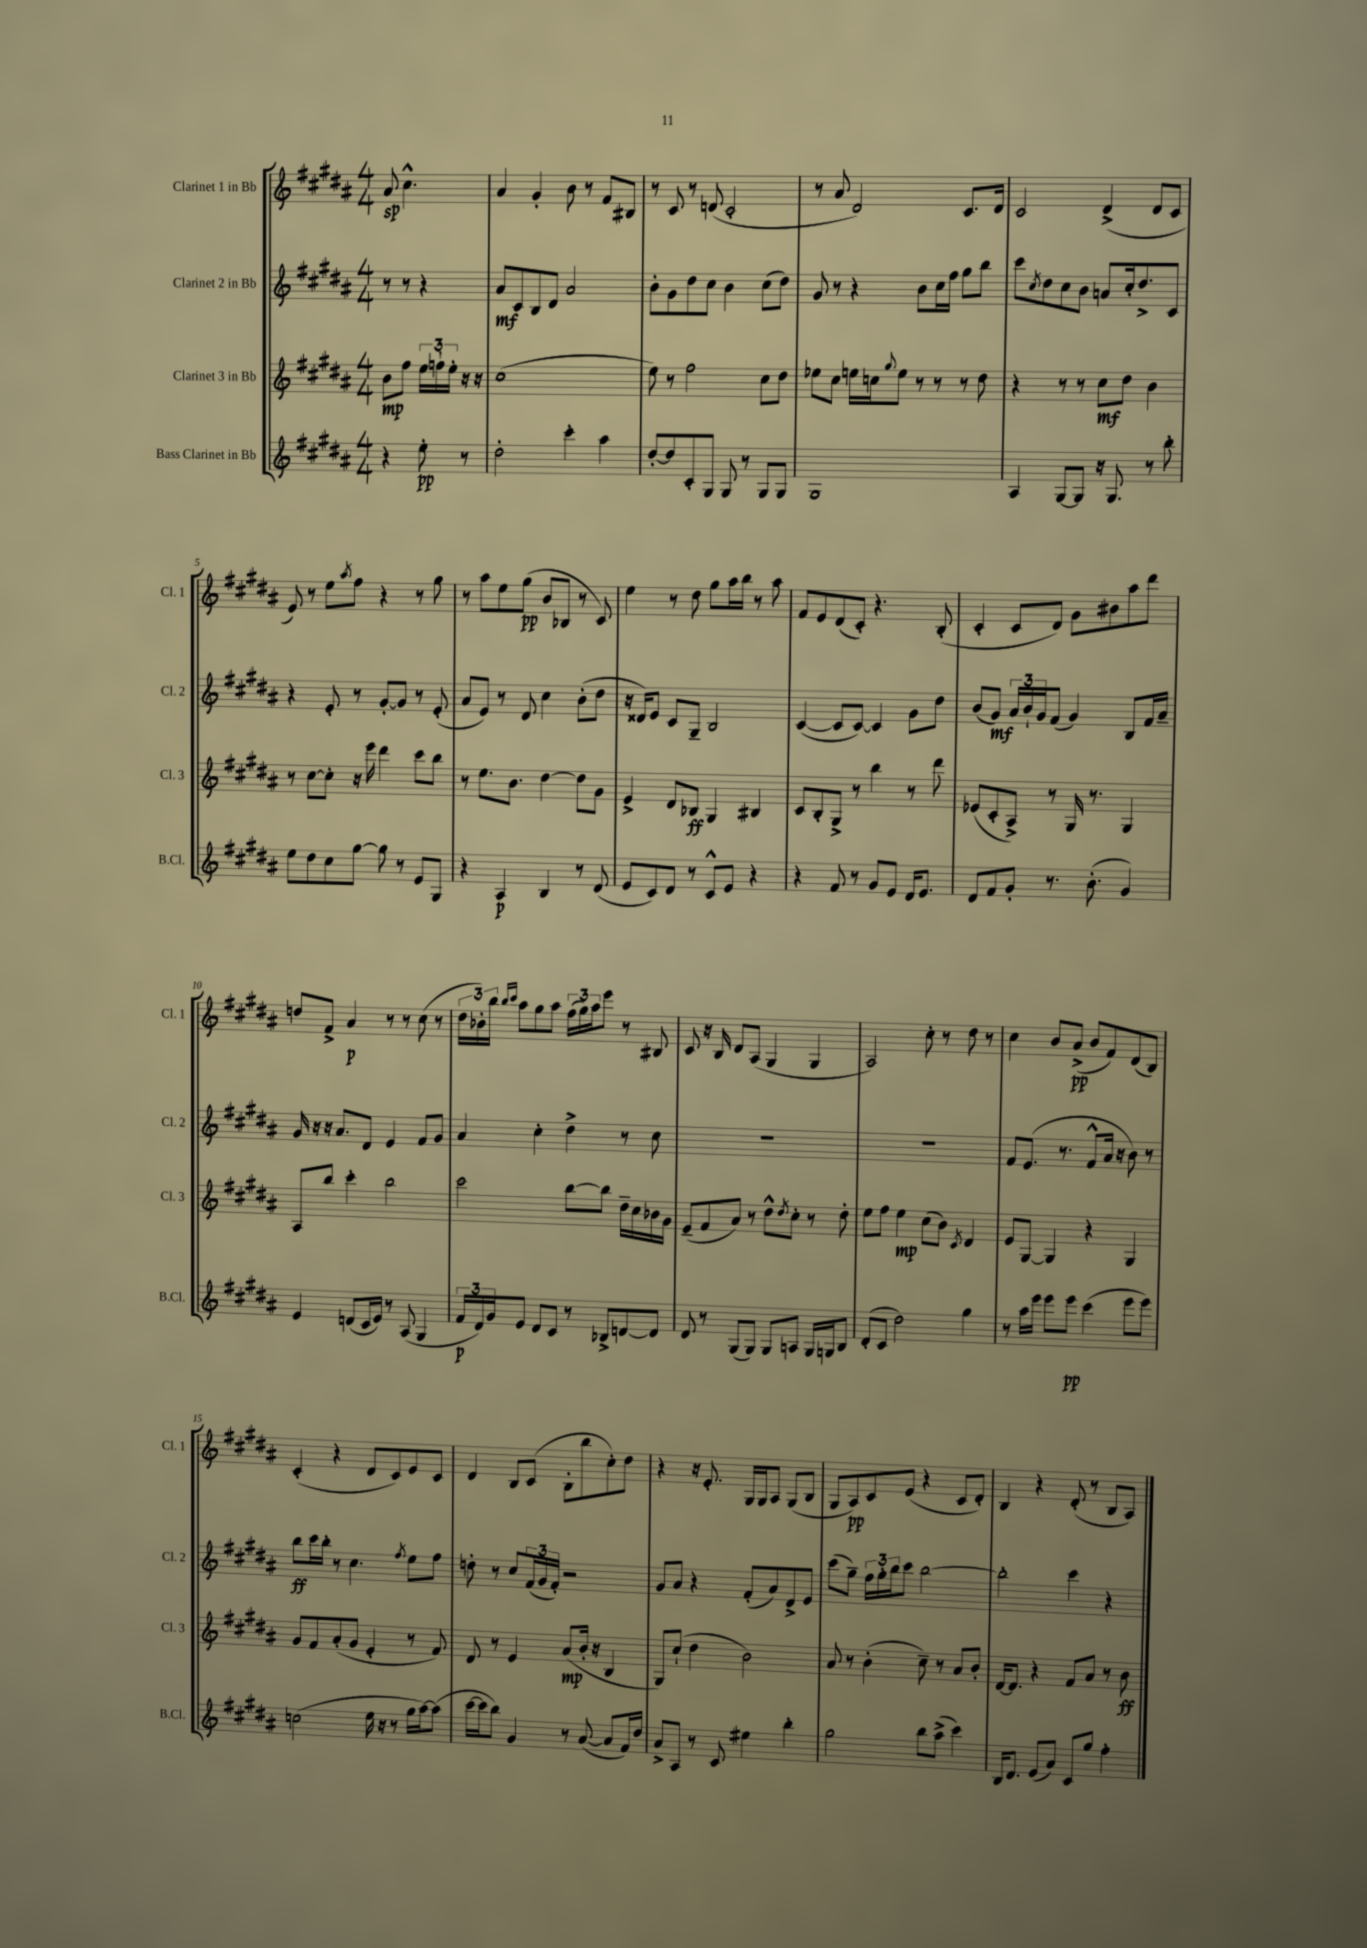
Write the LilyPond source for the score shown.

<<
\new StaffGroup <<
\new Staff = "s0" \with { instrumentName = "Clarinet 1 in Bb" shortInstrumentName = "Cl. 1" } {
    \clef treble \key b \major \numericTimeSignature \time 4/4 \partial 2
    ais'8\sp cis''4.-^ |
    ais'4 gis'4-. b'8 r8 fis'8 bis8 |
    r8 cis'8 r8 d'8( cis'2-. |
    r8 ais'8 dis'2) cis'8. dis'16 |
    cis'2 dis'4->( dis'8 cis'8 |
    e'8) r8 e''8 \acciaccatura { ais''8 } fis''8 r4 r8 gis''8 |
    r8 ais''8 e''8 gis''8\pp( b'8 bes8 r8 cis'8) |
    e''4 r8 dis''8 gis''8 ais''16 b''16 r8 ais''8 |
    fis'8 e'8 dis'8( cis'8-.) r4. b8-.( |
    cis'4-. cis'8 dis'8) gis'8 bis'8 ais''8 dis'''8 |
    d''8 fis'8-> ais'4\p r8 r8 cis''8( r8 |
    \tuplet 3/2 { dis''16 bes'16-.) b''16 } \grace { b''16 cis'''16 } ais''8 gis''8 ais''8 \tuplet 3/2 { fis''16( gis''16) ais''16 } e'''8 r8 bis8 |
    cis'8 r16 b16 dis'8 ais8( gis4 gis4 |
    ais2) cis''8-. r8 dis''8 r8 |
    cis''4 b'8 ais'8->\pp( b'8 fis'8) dis'8( b8) |
    cis'4-.( r4 dis'8 cis'8) e'8 cis'8 |
    dis'4 b8 cis'8( b8-. b''8 cis''8-.) dis''8 |
    r4 r16 e'8.-. gis16 gis16 ais8 gis8( b8 |
    gis8 ais8\pp) cis'8 e'8( r4 cis'8 dis'8-.) |
    b4 r4 dis'8-.( r8 b8 ais8) \bar "|." |
}
\new Staff = "s1" \with { instrumentName = "Clarinet 2 in Bb" shortInstrumentName = "Cl. 2" } {
    \clef treble \key b \major \numericTimeSignature \time 4/4 \partial 2
    r8 r8 r4 |
    ais'8\mf cis'8 b8 dis'8 ais'2 |
    b'8-. gis'8 dis''8 cis''8 b'4 cis''8( dis''8) |
    gis'8 r8 r4 b'8 cis''16 fis''16 gis''8 b''8 |
    cis'''8 \acciaccatura { cis''8 } dis''8 cis''8 b'8 a'8 cis''16-. dis''8.-> cis'8 |
    r4 e'8-. r8 gis'8~-. gis'8 r8 e'8-.( |
    ais'8 e'8) r8 dis'8 cis''4 b'8-.( dis''8 |
    r16 disis'16) e'8 cis'8 gis8-- b2 |
    cis'4~( cis'8 cis'8~) cis'4 gis'8 dis''8 |
    b'8( gis'8\mf) \tuplet 3/2 { ais'16 b'16-! gis'16 } fis'8( gis'4) b8 fis'16 ais'16-- |
    gis'16 r16 r16 ais'8. dis'8 e'4 fis'8 gis'8 |
    ais'4 cis''4-. dis''4-> r8 cis''8 |
    R1 |
    R1 |
    fis'8 e'8.( r8. fis'8-^ ais'16 r16 b'8) r8 |
    b''8\ff cis'''16 b''16-. r8 cis''4. \acciaccatura { fis''8 } e''8 fis''8 |
    d''8-. r8 cis''8 \tuplet 3/2 { fis'16( gis'16 fis'16-.) } r2 |
    gis'8 ais'8 r4 fis'8-.( ais'8) dis'8-> e'8 |
    cis'''8( gis''8--) \tuplet 3/2 { fis''16 gis''16-. b''16 } cis'''8 b''2~ |
    b''2-. cis'''4 r4 \bar "|." |
}
\new Staff = "s2" \with { instrumentName = "Clarinet 3 in Bb" shortInstrumentName = "Cl. 3" } {
    \clef treble \key b \major \numericTimeSignature \time 4/4 \partial 2
    b'8\mp fis''8 \tuplet 3/2 { e''16 f''16-! e''16-. } r16 r16 |
    cis''1( |
    e''8) r8 fis''2 cis''8 dis''8 |
    ees''8 cis''8 e''16 c''16 \appoggiatura { gis''8 } e''8 r8 r8 r8 dis''8 |
    r4 r8 r8 cis''8\mf dis''8 b'4 |
    r8 cis''8~ cis''8-. r16 e'''16 dis'''4 cis'''8 b''8 |
    r8 e''8. b'8. dis''4~ dis''8 gis'8 |
    e'4-> dis'8 bes8\ff gis4 bis4 |
    cis'8 b8-. gis8-> r8 b''4 r8 dis'''8 |
    ees'8( cis'8-. ais8->) r8 gis16 r8. gis4 |
    ais8 b''8 cis'''4-. b''2 |
    cis'''2 b''8~ b''8 dis''16-- cis''16 bes'16 gis'16 |
    e'8--( fis'8 ais'8) r8 dis''8-^ \acciaccatura { dis''8 } cis''8-. r8 dis''8-. |
    e''8 fis''8 e''4\mp cis''8( b'8) \acciaccatura { cis'8 } dis'4 |
    e'8 gis8~ gis4 r4 gis4 |
    gis'8 fis'8 ais'8-.( gis'8 e'4-. r8 fis'8) |
    dis'8 r8 e'4 ais'8\mp( b'16-. r16 b4 |
    gis8) cis''8-!( dis''4 b'2) |
    ais'8 r8 b'4-.( cis''8--) r8 ais'8 b'8-. |
    dis'16~ dis'8. r4 fis'8 ais'8 r8 b'8\ff \bar "|." |
}
\new Staff = "s3" \with { instrumentName = "Bass Clarinet in Bb" shortInstrumentName = "B.Cl." } {
    \clef treble \key b \major \numericTimeSignature \time 4/4 \partial 2
    r4 e''8-.\pp r8 |
    dis''2-. cis'''4-. ais''4 |
    dis''8~-. dis''8 cis'8-. gis8 gis8 r8 gis8 gis8 |
    gis1 |
    ais4 gis8~ gis8 r16 gis8. r8 b''8-. |
    e''8 dis''8 cis''8 gis''8~ gis''8 r8 e'8 gis8 |
    r4 ais4\p b4 r8 dis'8( |
    e'8 cis'8) dis'8 r8 cis'8-^ e'8 r4 |
    r4 fis'8 r8 gis'8 e'8 dis'16 e'8. |
    dis'8 fis'8 gis'8-. r8. b'8.-.( gis'4) |
    e'4 d'8( cis'16 e'16) r8 ais8( gis4 |
    \tuplet 3/2 { fis'16\p dis'16) gis'16 } e'8 dis'8 cis'8 r8 bes8-> d'8~ d'8 |
    dis'8 r8 gis8( gis8) gis8 a8 gis16 g16 b8 |
    dis'8-.( cis'8 dis''2) gis''4 |
    r8 ais''16 e'''16 e'''8 e'''8\pp cis'''4( e'''8 e'''8) |
    c''2( e''16 r16 r8 gis''16 ais''16~) ais''8( |
    cis'''16~ cis'''16 b''8) gis'4 r8 ais'8~( ais'8 fis'16) dis''16 |
    ais'8-> ais8 r8 cis'8 eis''4 b''4-. |
    gis''2 b''8 ais''8->( cis'''4) |
    b16 dis'8. e'8( ais'8) cis'8 gis''8 fis''4-. \bar "|." |
}
>>
>>
